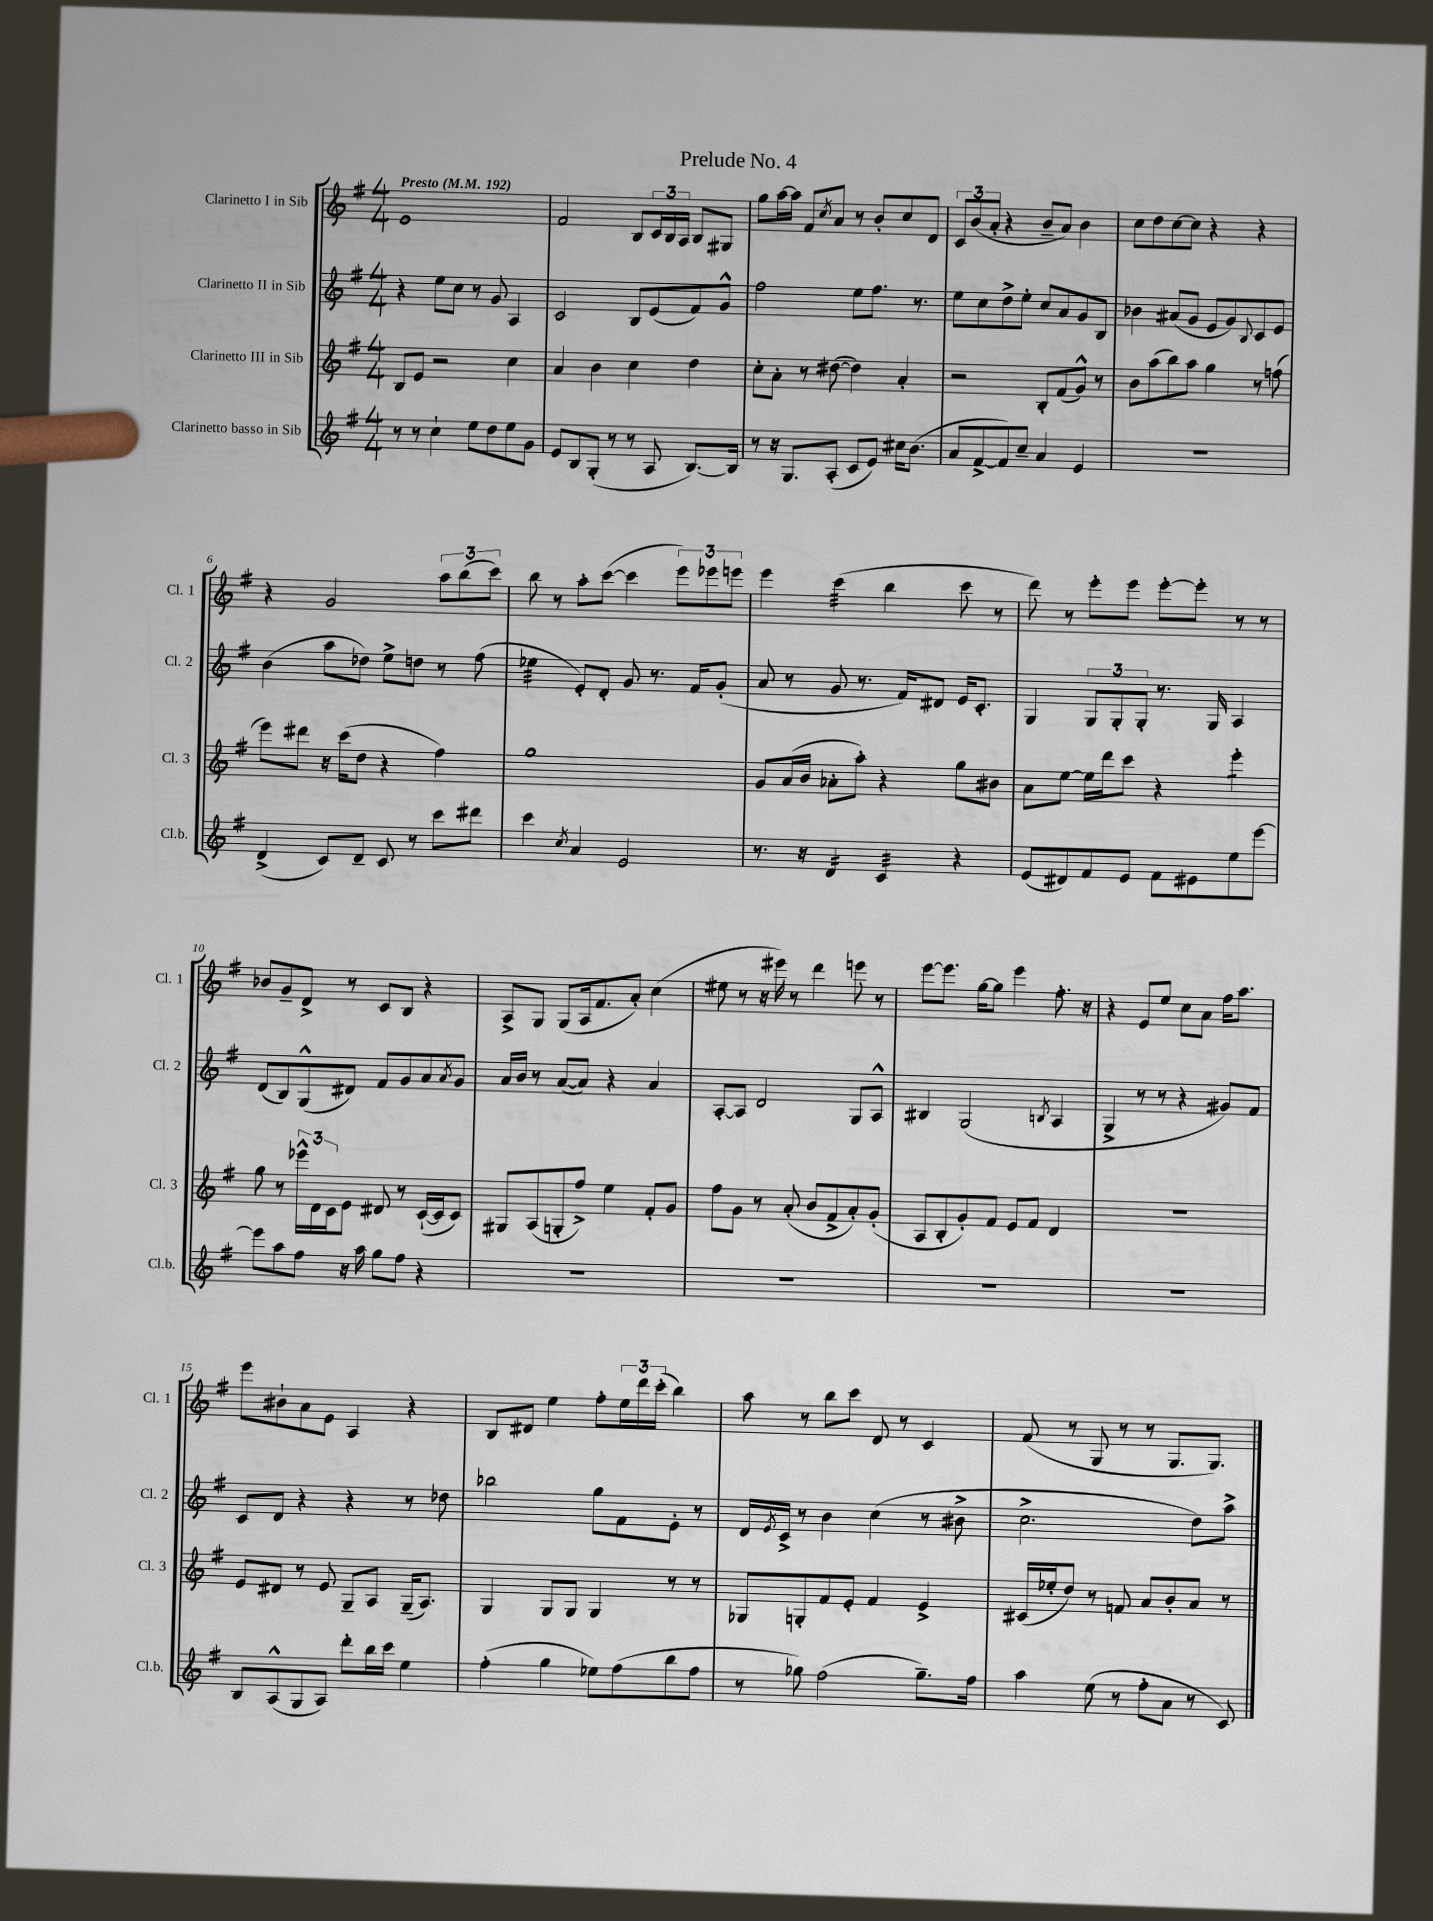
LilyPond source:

\header { title = "Prelude No. 4" }
<<
\new StaffGroup <<
\new Staff = "s0" \with { instrumentName = "Clarinetto I in Sib" shortInstrumentName = "Cl. 1" } {
    \clef treble \key g \major \numericTimeSignature \time 4/4 \tempo "Presto" 4 = 192
    e'1 |
    fis'2 b8 \tuplet 3/2 { c'16 b16 a16 } b8 gis8 |
    g''8 a''16~ a''16 fis'8 \acciaccatura { c''8 } a'8 r8 b'8-. c''8 d'8 |
    \tuplet 3/2 { c'8 b'8( a'8-. } r4 b'8-- a'8) b'4 |
    c''8 d''8 c''8~ c''8 r4 r4 |
    r4 g'2 \tuplet 3/2 { a''8 b''8( c'''8) } |
    b''8 r8 a''8-. c'''8~( c'''4 \tuplet 3/2 { e'''8) ees'''8 e'''8 } |
    e'''4 c'''4:32( b''4 c'''8 r8 |
    d'''8) r8 e'''8-. e'''8 e'''8~-. e'''8-. r8 r8 |
    bes'8 g'8-- d'8-> r8 c'8 b8 r4 |
    a8-> g8 g8( a16 fis'8. a'8-.) c''4( |
    eis''8 r8 r16 eis'''16) r8 d'''4 e'''8 r8 |
    e'''8~ e'''8. g''16~ g''8 e'''4 fis''8.-. r16 |
    r4 e'8 e''8 c''8 a'8 fis''16 a''8. |
    e'''8 bis'8-! a'8 e'8 a4 r4 |
    b8 dis'8 e''4 fis''8-. \tuplet 3/2 { e''16 d'''16 c'''16-.( } b''4) |
    a''8 r8 b''8 c'''8 d'8 r8 c'4 |
    fis'8( r8 g8 r8 r8 g8. g8.) \bar "|." |
}
\new Staff = "s1" \with { instrumentName = "Clarinetto II in Sib" shortInstrumentName = "Cl. 2" } {
    \clef treble \key g \major \numericTimeSignature \time 4/4
    r4 e''8 c''8 r8 g'8 a4 |
    c'2 b8 e'8( fis'8) g'8-^ |
    fis''2 e''8 fis''8. r8. |
    e''8 c''8 d''8-> e''8-. c''8 a'8 g'8 b8 |
    bes'4 ais'8( g'8 e'8 g'8) \appoggiatura { b8 } c'8 e'8 |
    b'4( a''8 des''8) e''8-> d''8 r8 fis''8( |
    ees''4:32 e'8-.) d'8-. g'8 r8. fis'16 g'8-.( |
    a'8 r8 g'8 r8. fis'16) dis'8 e'16 c'8.-. |
    g4 \tuplet 3/2 { g8 g8-. g8-. } r8. g16 a4 |
    d'8( b8) g8-^( dis'8) fis'8 g'8 a'8 \acciaccatura { a'8 } g'8 |
    a'16 b'16 r8 a'8~( a'8) r4 a'4 |
    a8~-. a8 d'2 g8 a8-^ |
    bis4 g2( \acciaccatura { b8 } a4 |
    g4-> r8 r8 r4 gis'8) fis'8 |
    c'8 d'8 r4 r4 r8 des''8 |
    bes''2 g''8 fis'8 e'8-. r8 |
    d'16 \acciaccatura { e'8 } c'16-> r8 b'4 c''4( r8 bis'8-> |
    c''2.-> d''8) a''8-> \bar "|." |
}
\new Staff = "s2" \with { instrumentName = "Clarinetto III in Sib" shortInstrumentName = "Cl. 3" } {
    \clef treble \key g \major \numericTimeSignature \time 4/4
    b8 e'8 r2 c''4 |
    a'4 b'4 c''4 d''4 |
    c''8-. a'8-. r8 dis''8~( dis''4) a'4-. |
    r2 b8-. fis'8( g'8-^) r8 |
    b'8 a''8( b''8) a''8 g''4 r8 f''8( |
    e'''8) dis'''8 r16 c'''16( d''8 r4 fis''4) |
    g''1 |
    g'8 a'16( b'16 aes'8-. a''8-.) r4 g''8 bis'8 |
    a'8 e''8~ e''16 d'''16 c'''8 r4 e'''4:8-. |
    g''8 r8 \tuplet 3/2 { ees'''16-^ d'16 c'16 } e'8 dis'8 r8 c'16~-!( c'16 c'8) |
    gis8 a8( g8-. fis''8->) e''4 fis'8-. g'8 |
    fis''8 g'8 r8 a'8-.( b'8 fis'8-> a'8-.) g'8-.( |
    a8 b8-. g'8-.) fis'8 e'8 fis'8 d'4 |
    r1 |
    e'8 dis'8 r8 e'8 g8-- a8 g16--( a8.) |
    g4 g8 g8 g4 r8 r8 |
    ges8 g8-. fis'8 e'8-. fis'4 e'4-> |
    cis'16( ees''16-. d''8) r8 f'8 a'8 b'8-. a'8 r8 \bar "|." |
}
\new Staff = "s3" \with { instrumentName = "Clarinetto basso in Sib" shortInstrumentName = "Cl.b." } {
    \clef treble \key g \major \numericTimeSignature \time 4/4
    r8 r8 c''4-! e''8 d''8 e''8 g'8 |
    e'8 b8 g8-.( r8 r8 a8 b8.~) b16 |
    r8 r16 g8. a8-.( c'8 e'8) cis''16 b'8.( |
    a'8 fis'8~-> fis'8) c''8-- a'4 e'4 |
    R1 |
    d'4->( c'8) d'8-- c'8 r8 c'''8 dis'''8 |
    c'''4 \acciaccatura { c''8 } a'4 e'2 |
    r8. r16 d'4:16 c'4:32 r4 |
    e'8( dis'8) fis'8 e'8 fis'8 eis'8 e''8 e'''8~ |
    e'''8 a''8 fis''8 r16 a''16 g''8 fis''8 r4 |
    R1 |
    R1 |
    R1 |
    R1 |
    b8 a8-^( g8 a8) d'''8-. b''16 c'''16 e''4 |
    fis''4-.( g''4 ees''8) fis''8( b''8 fis''8 |
    r8 ges''8) fis''2( ges''8.--) fis''16 |
    a''4 e''8( r8 fis''8-. a'8 r8 c'8) \bar "|." |
}
>>
>>
